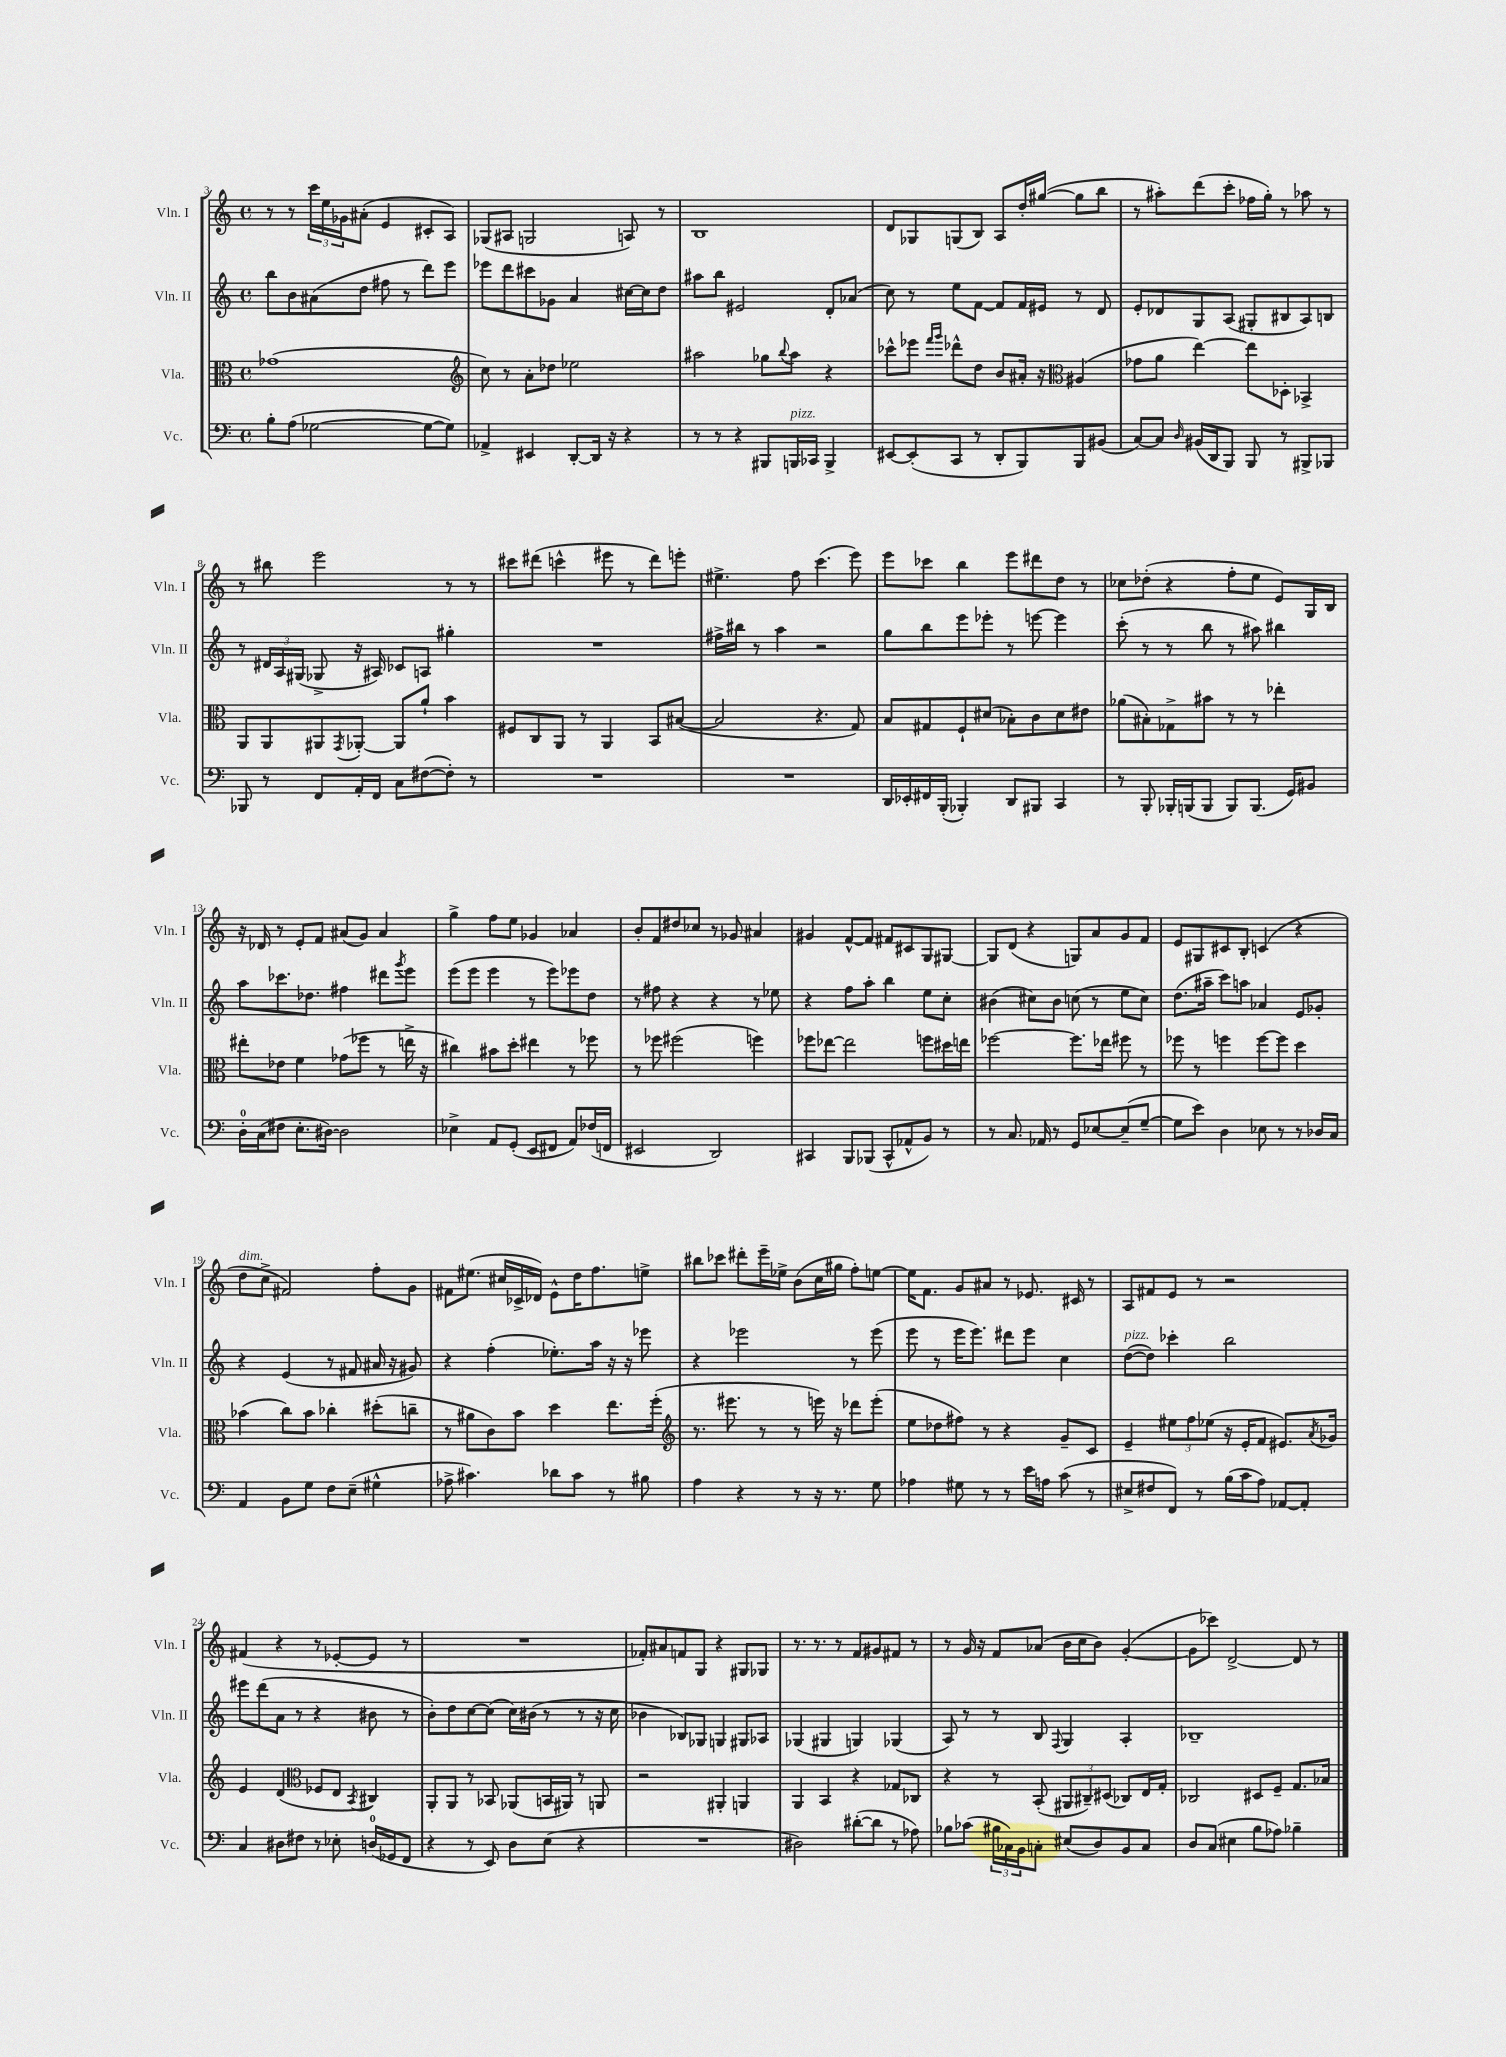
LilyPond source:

<<
\new StaffGroup <<
\new Staff = "s0" \with { instrumentName = "Vln. I" shortInstrumentName = "Vln. I" } {
    \clef treble \key c \major \defaultTimeSignature \time 4/4
    r8 r8 \tuplet 3/2 { c'''16 e''16 ges'16 } ais'8-.( e'4 cis'8-. a8) |
    ges8( ais8 g2 a8) r8 |
    b1 |
    d'8 ges8 g8( b8) a8 d''16-. gis''16~( gis''8 b''8 |
    r8 ais''8-.) d'''8( c'''8-. fes''16 g''16-.) r8 aes''8 r8 |
    r8 bis''8 e'''2 r8 r8 |
    cis'''8 dis'''8( c'''4-^ eis'''8 r8 dis'''8) e'''8-. |
    eis''4.-> f''8 c'''4.( e'''8) |
    e'''8 ces'''8 b''4 e'''8 dis'''8 d''8 r8 |
    ces''8 des''8-.( r4 f''8-. e''8 e'8) g16 b16 |
    r16 des'16 r8 e'8-. f'8 ais'8( g'8) ais'4 |
    g''4-> f''8 e''8 ges'4 aes'4 |
    b'8-. f'8 dis''8 ces''8 r8 ges'8 ais'4 |
    gis'4 f'8~-^ f'8 fis'8 cis'8 g8 gis8~ |
    gis8 d'8( r4 g8) a'8 g'8 f'8 |
    e'8 gis8 cis'8 b8-. c'4( r4 |
    d''8^\markup { \italic "dim." } c''8-> fis'2) f''8-. g'8 |
    fis'8 eis''8.( cis''16 ces'16-> des'16) e'8-^ d''16 f''8. e''8-> |
    bis''8 ces'''8 dis'''8-. e'''16-- ees''16-> b'8( c''16 gis''16 f''8-.) e''8~ |
    e''16 f'8. g'8 ais'8 r8 ees'8. cis'16 r8 |
    a8 fis'8 e'8 r8 r2 |
    fis'4( r4 r8 ees'8~-. ees'8 r8 |
    R1 |
    fes'8-.) ais'8 f'8 g8 r4 gis8 ges8 |
    r8. r8. r8 f'8 gis'8 fis'8 r8 |
    r8 g'16 r16 f'8 aes'8( b'16 c''16 b'8) g'4~-.( |
    g'8 ces'''8) d'2~-> d'8 r8 \bar "|." |
}
\new Staff = "s1" \with { instrumentName = "Vln. II" shortInstrumentName = "Vln. II" } {
    \clef treble \key c \major \defaultTimeSignature \time 4/4
    b''8 b'8 ais'8( d''8 fis''8 r8 d'''8) e'''8 |
    ees'''8 d'''8 cis'''8 ges'8 a'4 cis''16~ cis''16 d''8 |
    ais''8 b''8 eis'2 d'8-. aes'8( |
    c''8) r8 e''8 f'8~ f'8 f'16 eis'16 r8 d'8 |
    e'8-. des'8 g8 a8( gis8-. bis8 a8) b8 |
    r8 \tuplet 3/2 { dis'16 a16 gis16( } ges8-> r16 ais16) ces'8 a8 gis''4-. |
    R1 |
    fis''16-> bis''16 r8 a''4 r2 |
    g''8 b''8 e'''8 ees'''8-. r8 e'''8~ e'''4 |
    c'''8-.( r8 r8 b''8 r8 ais''8) bis''4 |
    a''8 ces'''8. des''8. fis''4 dis'''8 \acciaccatura { g'''8 } e'''8 |
    e'''8( e'''8 e'''4 r8 e'''8) ees'''8 d''8 |
    r8 fis''8 r4 r4 r8 ees''8 |
    r4 f''8 a''8-. b''4 e''8 c''8-. |
    bis'4( cis''8) bis'8 c''8( r8 e''8 c''8) |
    d''8.( ais''16-- c'''8) a''8 aes'4 e'8 ges'8-. |
    r4 e'4( r8 fis'8 ais'16 r16 gis'8) |
    r4 f''4-.( ees''8.-.) a''16 r16 r16 ees'''8 |
    r4 ees'''2 r8 ees'''8( |
    e'''8 r8 e'''16 e'''8.) dis'''8 e'''8 c''4 |
    d''8~^\markup { \italic "pizz." }( d''8) ces'''4-. b''2 |
    eis'''8 d'''8( a'8 r8 r4 bis'8 r8 |
    b'8-.) d''8 c''8~ c''8( c''16) bis'16( r8 r8 r16 c''16 |
    bes'4 bes8) ges8 g4 gis8 aes8 |
    ges4( gis4 g4) ges4( |
    a8) r8 r8 b8 \appoggiatura { f8 } g4 a4-. |
    bes1-- \bar "|." |
}
\new Staff = "s2" \with { instrumentName = "Vla." shortInstrumentName = "Vla." } {
    \clef alto \key c \major \defaultTimeSignature \time 4/4
    ges'1( |
    \clef treble c''8) r8 a'8-. des''8 ees''2 |
    ais''2 ges''8 \appoggiatura { b''8 } ais''8 r4 |
    ces'''8-^ ees'''8 \grace { f'''16 g'''16 } des'''8-^ d''8 b'8 ais'16-. r16 \clef alto ais4( |
    ges'8 a'8 e''4~) e''8 des8-. bes,4-> |
    a,8 a,8 ais,8 \acciaccatura { g,8 } aes,8~-. aes,8 a'8-! b'4 |
    fis8 c8 a,8 r8 a,4 b,8 bis8~( |
    bis2 r4. g8) |
    b8 gis8 f8-! dis'8( bes8-.) c'8 dis'8 eis'8 |
    aes'8( bis8-.) ges8-> bis'8 r8 r8 ees''4-. |
    eis''8-. ees'8 f'4 ges'8( fes''8 r8 e''16-> r16 |
    cis''4) bis'8 d''8-. eis''4 r8 fes''8 |
    r8 fes''8 fis''2( f''4) |
    fes''8 ees''8~ ees''2 f''8 dis''16 e''16 |
    fes''2~ fes''8. ees''16 fis''8 r8 |
    fes''8 r8 f''4 f''8~ f''8 d''4 |
    bes'4( c''8) bes'8 ces''4-. dis''8-.( c''8-- |
    r8 ais'8 c'8) b'8 d''4 e''8. f''16-.( |
    \clef treble r8. eis'''8. r8 r8 e'''16) r16 des'''8 e'''8-.( |
    e''8 des''8 fis''8) r8 r4 g'8-- c'8 |
    e'4-- \tuplet 3/2 { eis''8 f''8 ees''8( } r16 e'16-. f'8 eis'8.) \acciaccatura { a'8 } ges'16 |
    e'4 d'4( \clef alto fes8 e8 \acciaccatura { b,8 } cis4) |
    a,8-. a,8 r8 bes,8 aes,8( b,16 ais,16) r8 a,8 |
    r2 ais,4-. a,4 |
    a,4 b,4 r4 ges8 ces8 |
    r4 r8 b,8-.( \tuplet 3/2 { ais,8 cis8--) dis8( } ces8) e16 g16-. |
    ces2 dis8 f8-- g8. bes16 \bar "|." |
}
\new Staff = "s3" \with { instrumentName = "Vc." shortInstrumentName = "Vc." } {
    \clef bass \key c \major \defaultTimeSignature \time 4/4
    b8-. a8( ges2~ ges8~ ges8) |
    aes,4-> eis,4 d,8~-. d,16 r16 r4 |
    r8 r8 r4 bis,,8 b,,16^\markup { \italic "pizz." } ces,16 b,,4-> |
    eis,8~ eis,8-.( c,8 r8 d,8-. b,,8) b,,8 bis,8( |
    c8~) c8 \grace { d16 } bis,16( d,16 b,,8) b,,8 r8 bis,,8-> bes,,8 |
    bes,,8 r8 f,8 a,16-. f,16 c8 fis8~( fis8-.) r8 |
    R1 |
    R1 |
    d,16 ees,16-. fis,16 b,,16-.( bes,,4-.) d,8 bis,,8 c,4 |
    r8 b,,8-. bes,,16-. b,,16( b,,8 b,,8) b,,8.( g,16) bis,8 |
    d16-0-. c16( fis8 e8.-. dis16~) dis2 |
    ees4-> a,8 g,8-.( e,8 fis,8 a,8) fes16( f,16 |
    eis,2 d,2) |
    cis,4 b,,8 bes,,8( cis,8-^ aes,8-^ b,8) r8 |
    r8 c8. aes,16 r8 g,8 ees8~ ees8--( g8~-- |
    g8 e'8) d4 ees8 r8 r8 des16 c16 |
    a,4 b,8 g8 f8 e8--( gis4-^ |
    aes8-> cis'4.) des'8 cis'8 r8 bis8 |
    a4 r4 r8 r16 r8. g8 |
    aes4 gis8 r8 r8 e'16 a16 c'8( r8 |
    eis8-> fis8 f,8) r8 b16( c'16 a8) aes,8~ aes,8-. |
    c4 dis8 fis8 r8 ees8-. d16-0( ges,16 f,8 |
    r4 r8 e,8) d8 e8( r4 |
    R1 |
    dis2) dis'8~-.( dis'8 r8 aes8) |
    bes8 ces'8( \tuplet 3/2 { bis16 ces16) b,16 } c8-. eis8( d8) b,8 c8 |
    d8 c8( eis4 b8 aes8) bes4-- \bar "|." |
}
>>
>>
\layout { \context { \Score currentBarNumber = #3 } }
